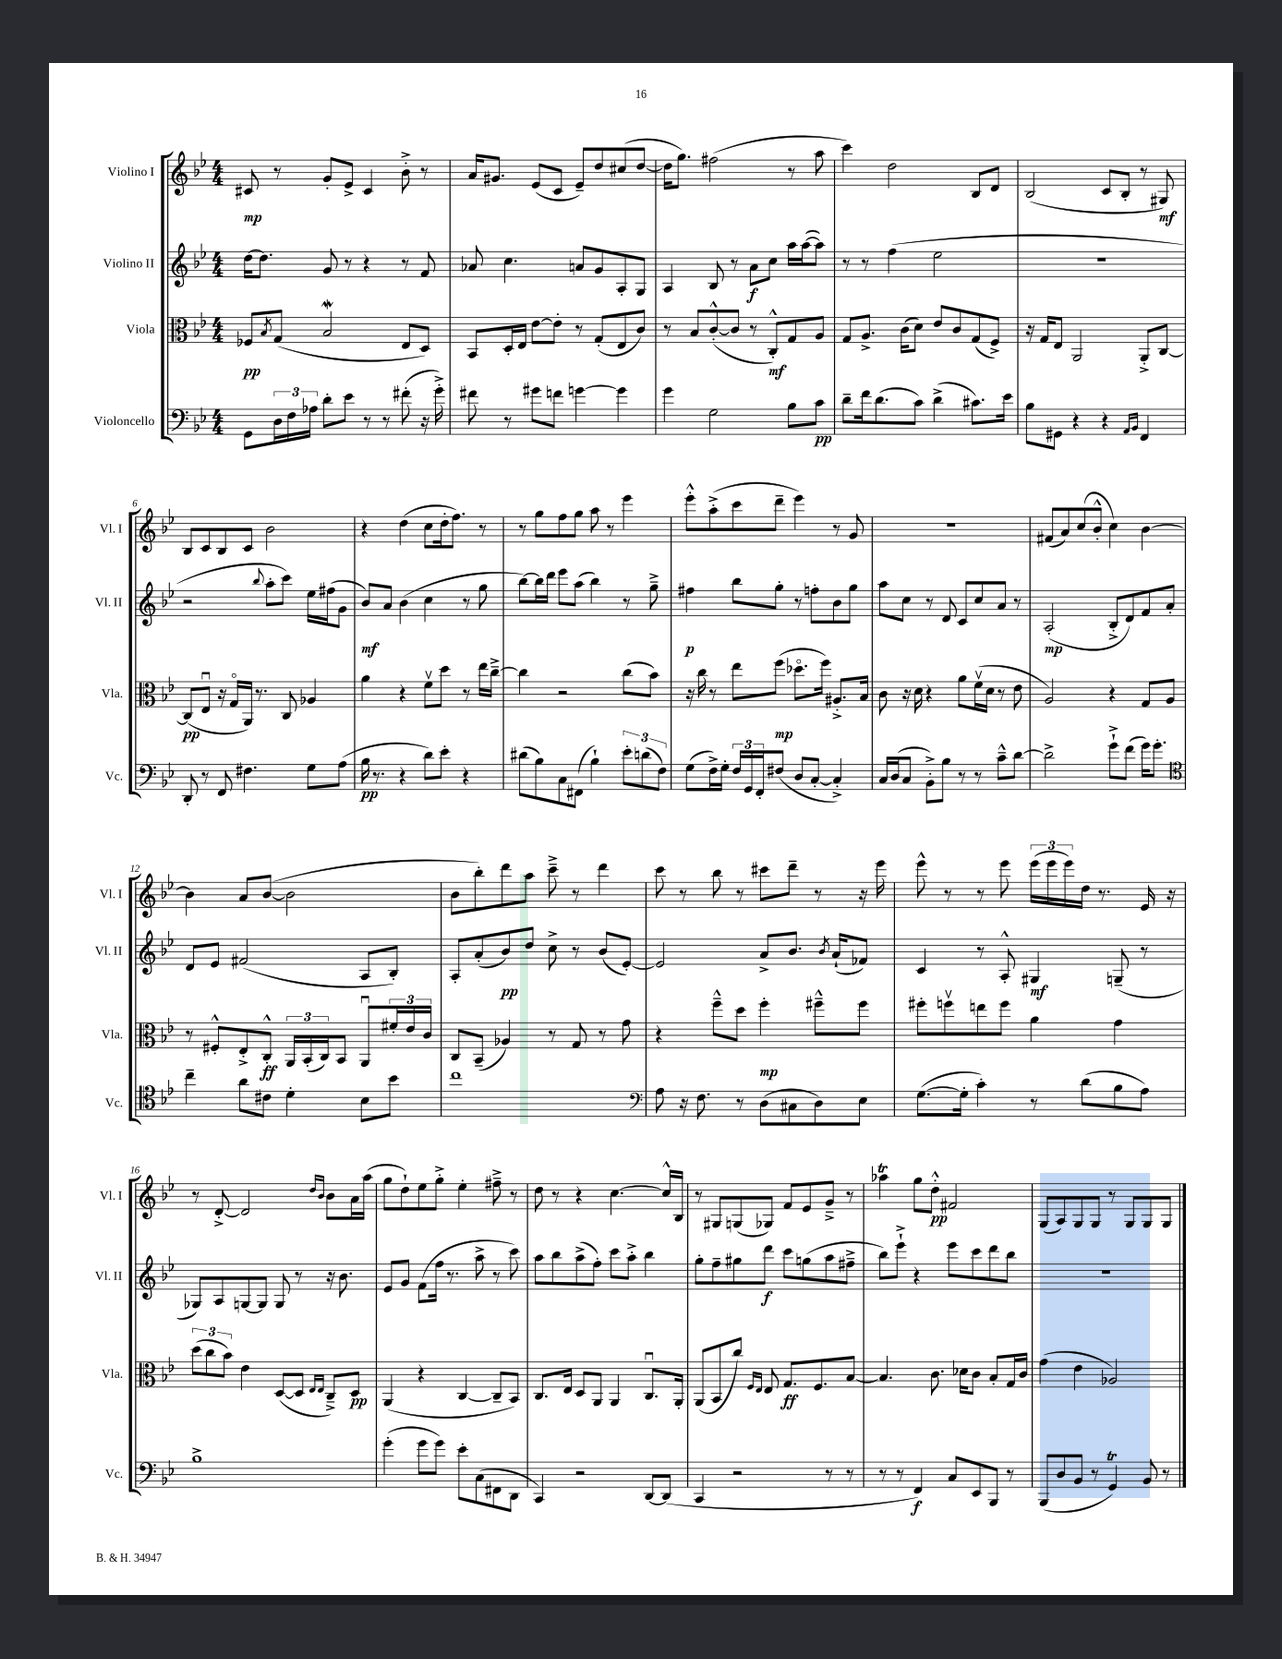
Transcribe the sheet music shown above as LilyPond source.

<<
\new StaffGroup <<
\new Staff = "s0" \with { instrumentName = "Violino I" shortInstrumentName = "Vl. I" } {
    \clef treble \key bes \major \numericTimeSignature \time 4/4
    cis'8\mp r8 g'8-. ees'8-> cis'4 bes'8-.-> r8 |
    a'16 gis'8. ees'8( c'8 ees'8--) d''8 cis''8( d''8~ |
    d''16 g''8.) fis''2( r8 a''8 |
    c'''4) d''2 bes8 d'8 |
    bes2( c'8 bes8-. r8 gis8\mf) |
    bes8 c'8 bes8 c'8 bes'2 |
    r4 d''4( c''8 d''16-. f''8.) r8 |
    r8 g''8 f''8 g''8 a''8 r8 ees'''4 |
    ees'''8-.-^ a''8-.->( c'''8 d'''8-- ees'''4) r8 g'8 |
    R1 |
    fis'8( a'8) c''8( bes'8-.-^ c''4) bes'4~ |
    bes'4 a'8 bes'8~( bes'2 |
    bes'8 bes''8-.) d'''8 a''8 c'''8---> r8 d'''4 |
    c'''8 r8 bes''8 r8 cis'''8 d'''8-- r8 r16 ees'''16 |
    ees'''8-^ r8 r8 ees'''8 \tuplet 3/2 { ees'''16( ees'''16 ees'''16) } d''16 r8. ees'16 r16 |
    r8 d'8~-.-> d'2 \grace { d''16 bes'16 } bes'8 a'16 a''16( |
    g''8 d''8-!) ees''8 g''8-.-> ees''4-. fis''8---> r8 |
    d''8 r8 r4 c''4.~ c''16-^ bes16 |
    r8 gis8 g8( ges8) f'8 ees'8 g'8---> r8 |
    aes''4\trill g''8 d''8-.-^\pp fis'2 |
    g8( a8) g8 g8 r8 g8 g8 g8 \bar "|." |
}
\new Staff = "s1" \with { instrumentName = "Violino II" shortInstrumentName = "Vl. II" } {
    \clef treble \key bes \major \numericTimeSignature \time 4/4
    d''16~ d''8. g'8 r8 r4 r8 f'8 |
    aes'8 c''4. a'8 g'8 a8-. g8 |
    a4 bes8 r8 a'8\f c''8 a''16 a''16~( a''8) |
    r8 r8 f''4( ees''2 |
    r1 |
    r2 \appoggiatura { bes''8 } a''8-. c'''8) ees''16 fis''16( g'8 |
    bes'8\mf) a'8 bes'4( c''4 r8 g''8 |
    bes''8~) bes''16 d'''16 ees'''8 a''8( bes''4) r8 g''8---> |
    fis''4\p bes''8 g''8-. r8 f''8-. bes'8 g''8 |
    a''8 c''8 r8 d'8 c'8 c''8 a'8 r8 |
    a2-.\mp( bes8-.-> d'8) f'8 a'8-. |
    d'8 ees'8 fis'2( a8 bes8-.) |
    a8-. a'8-.( bes'8\pp) d''8 c''8-> r8 bes'8( ees'8~-.) |
    ees'2 a'8-> bes'8. \acciaccatura { bes'8 } a'16-!( fes'8) |
    c'4 r8 a8-.-^ gis4\mf g8--( r8 |
    ges8) a8 g8~ g8 g8 r8 r16 bes'8. |
    ees'8 g'8 f'8( f''16 r8. a''8-> r8 c'''8) |
    a''8 bes''8 a''8->( f''8-.) c'''8 a''8-.-> bes''4 |
    g''8-. f''8-- gis''8 d'''8\f c'''8 g''8( a''8 fis''8---> |
    bes''8) ees'''8-!-> r4 ees'''8 c'''8 d'''8 bes''8 |
    R1 \bar "|." |
}
\new Staff = "s2" \with { instrumentName = "Viola" shortInstrumentName = "Vla." } {
    \clef alto \key bes \major \numericTimeSignature \time 4/4
    fes8\pp \acciaccatura { bes8 } g8( bes2\mordent ees8 d8) |
    bes,8 d16-. ees16 ees'8~ ees'8-. r8 g8-.( ees8 c'8) |
    r8 bes8 c'8~-.-^( c'8 r8 c8-.-^\mf) g8 a8 |
    g8 a8.-> c'16( d'8) ees'8 c'8 g8( f8->) |
    r16 g16 ees8 a,2 a,8-.-> c8~ |
    c8\pp( ees8\downbow r16 g16\flageolet a,16) r8. c8 aes4 |
    a'4 r4 f'8\upbow d''8 r8 ees''16 c''16~---> |
    c''4 r2 c''8( bes'8) |
    r16 c''16 r8 ees''8 f''8\mp( des''8.\flageolet f''16) ais8.-.-> bes16 |
    c'8 r16 d'16 r4 a'8 f'16\upbow( d'16 r8 ees'8 |
    a2) r4 g8 a8 |
    r8 fis8-.-^ ees8-.-> c8-.-^\ff \tuplet 3/2 { a,16 bes,16-.( c16) } bes,8 a,8\downbow \tuplet 3/2 { fis'16-. ees'16 c'16 } |
    c8 bes,8--( aes4) r8 g8 r8 g'8 |
    r4 f''8---^ d''8 f''4-.\mp fis''8---^ fis''8 |
    fis''8-. f''8\upbow e''8 f''8 a'4 g'4 |
    \tuplet 3/2 { d''8( c''8 bes'8) } ees'4 d8~( d8 \grace { ees16 ees16 } c8--->) d8\pp |
    a,4( r4 c4~ c8-- bes,8) |
    c8. ees16 d8 a,8 a,4 c8.\downbow a,16-. |
    a,8( bes,8 c''8) \grace { f16 ees16 } ees8 g8.\ff f8. bes8~ |
    bes4. c'8. des'16 c'8 bes8-. g16 c'16 |
    g'4( ees'4 aes2) \bar "|." |
}
\new Staff = "s3" \with { instrumentName = "Violoncello" shortInstrumentName = "Vc." } {
    \clef bass \key bes \major \numericTimeSignature \time 4/4
    g,8 \tuplet 3/2 { d16 f16 aes16 } d'8-. ees'8 r8 r8 fis'8-.( r16 g'16-.->) |
    fis'8 r8 gis'8 f'8 g'4~ g'4 |
    g'4 g2 bes8 c'8\pp |
    d'8-- f'16 d'8.( c'8) d'4->( cis'8.) ees'16 |
    bes8 gis,8 r4 r4 \grace { a,16 bes,16 } f,4 |
    d,8-. r8 f,8 fis4. g8 a8( |
    bes16\pp r8. r4 d'8) ees'8-. r4 |
    dis'8( bes8) c8 fis,8( bes4-!) \tuplet 3/2 { ees'8-. d'8( f8) } |
    g8( f16->) g16-. \tuplet 3/2 { f16 g,16 f,16-. } fis8( d8 c8~-. c4-.->) |
    c16 d16( c8 bes,8-.->) bes8 r8 r8 c'8---^ d'8~ |
    d'2-> g'8-!-> f'8( g'16) g'8.-. |
    \clef tenor c''4-- a'8 cis'8 d'4-. bes8 bes'8 |
    c''1 |
    \clef bass a8 r16 f8. r8 d8( cis8 d8) ees8 |
    g8.~( g16-. c'4-.) r8 d'8( bes8 a8) |
    bes1-> |
    g'4-.( g'8 g'8) ees'8-. c8( fis,8 d,8 |
    c,4) r2 d,8~ d,8( |
    c,4 r2 r8 r8 |
    r8 r8 f,4\f) c8 ees,8 bes,,8 r8 |
    bes,,8( d8 bes,8 r8 g,4\trill) bes,8 r8 \bar "|." |
}
>>
>>
